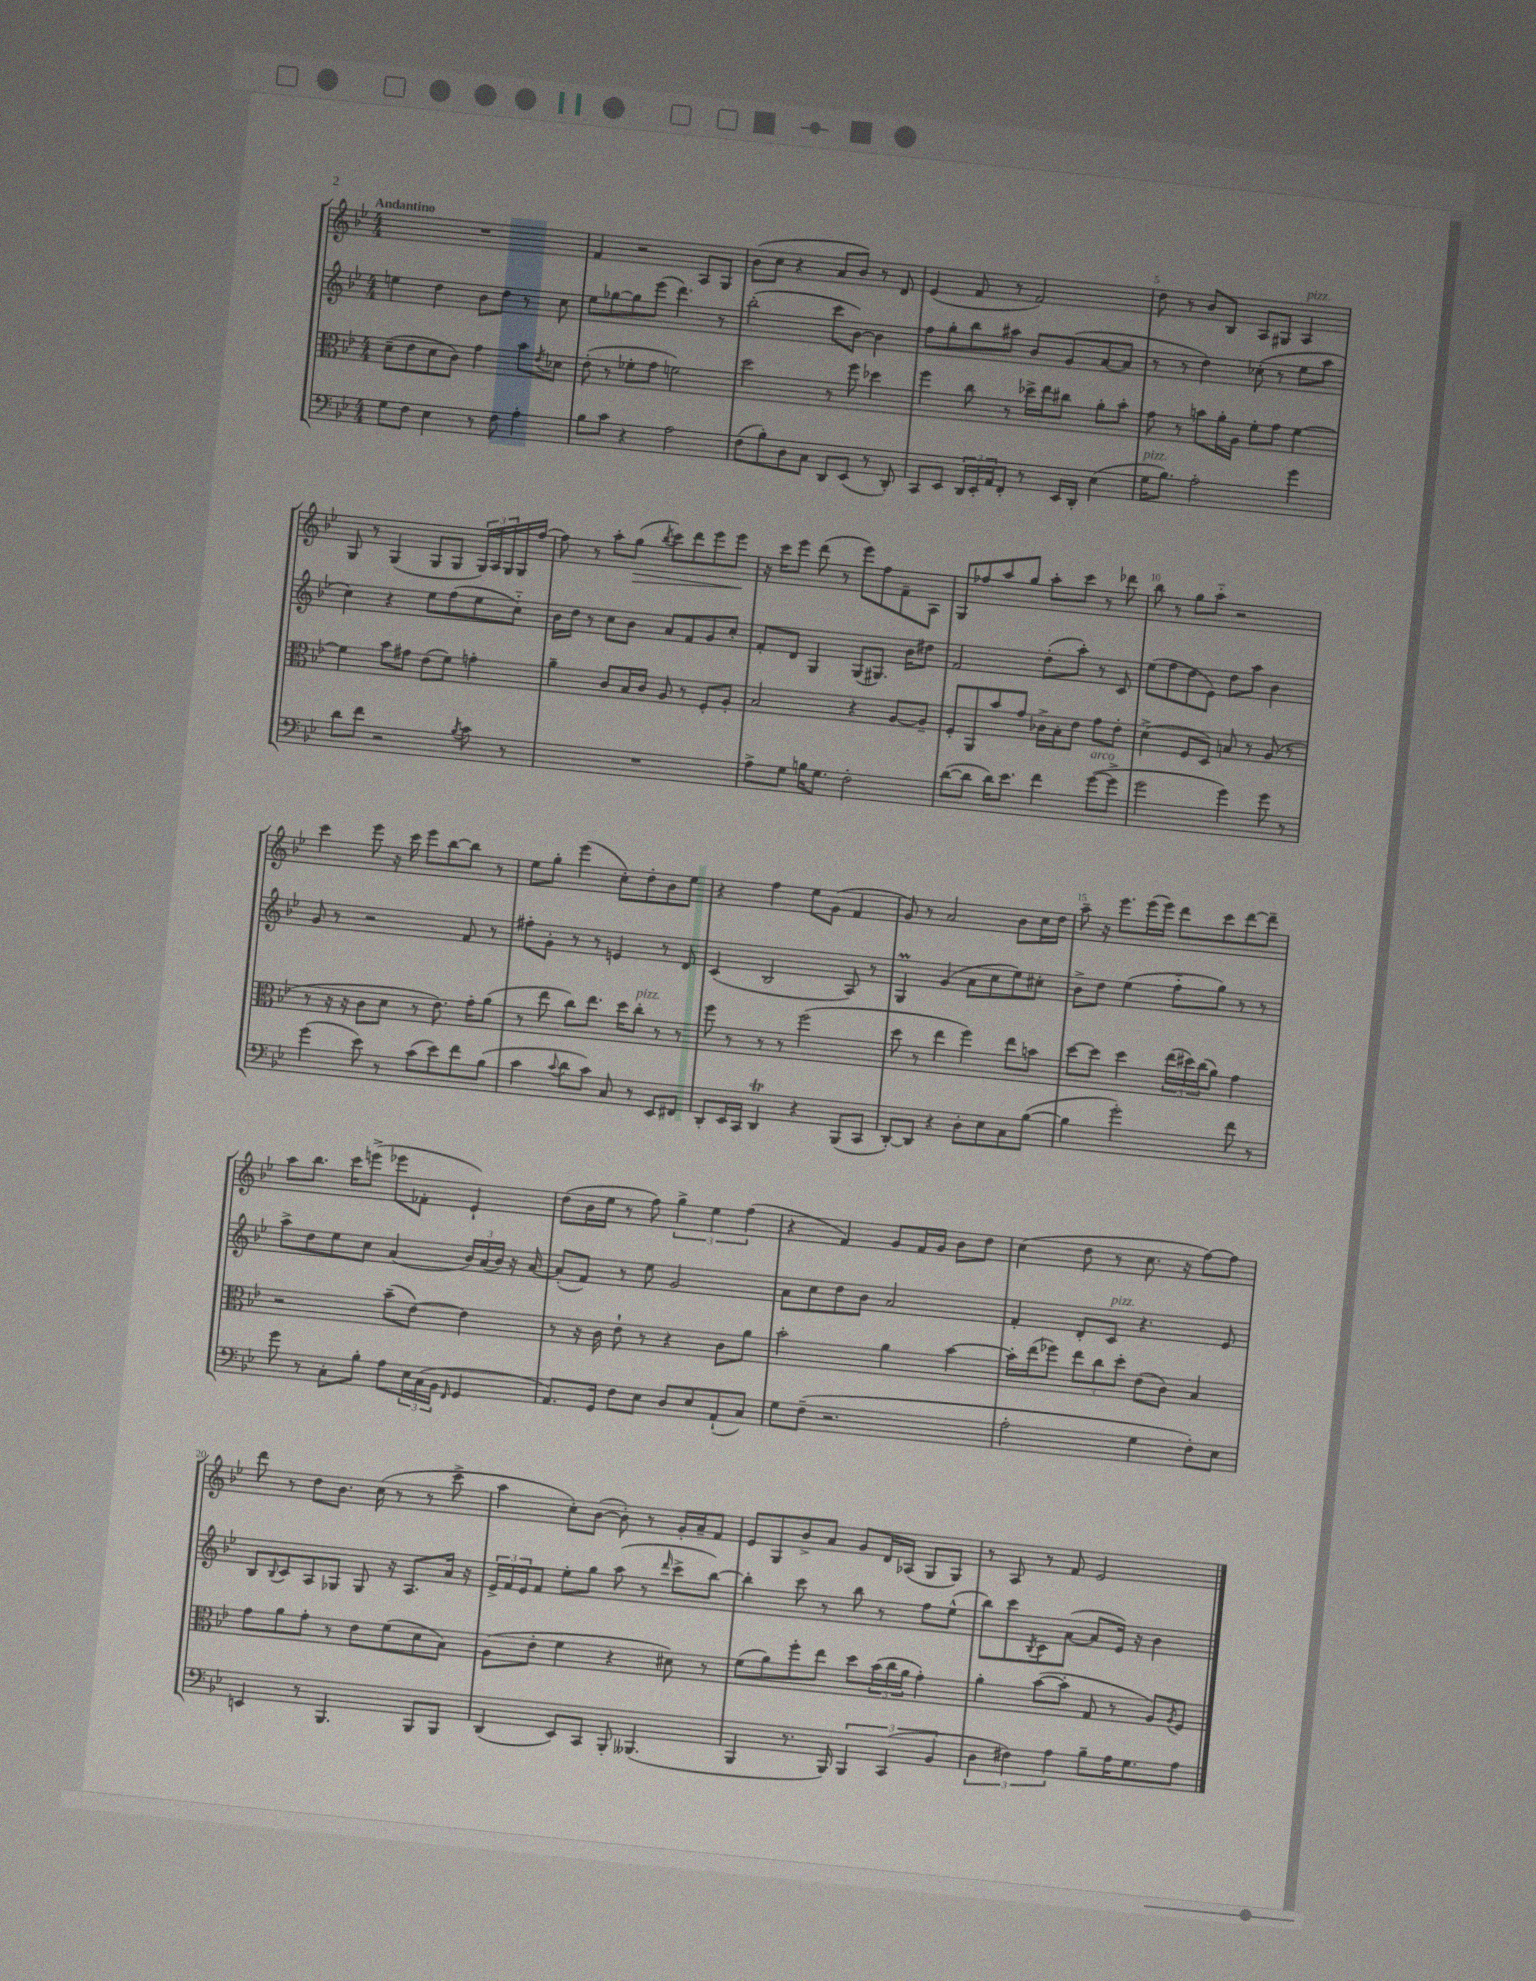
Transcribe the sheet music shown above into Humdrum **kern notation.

**kern	**kern	**kern	**kern	**dynam
*part4	*part3	*part2	*part1	*part1
*staff4	*staff3	*staff2	*staff1	*staff1
*clefF4	*clefC3	*clefG2	*clefG2	*
*k[b-e-]	*k[b-e-]	*k[b-e-]	*k[b-e-]	*
*M4/4	*M4/4	*M4/4	*M4/4	*
=1	=1	=1	=1	=1
!	!	!	!LO:TX:a:B:t=Andantino	!
8G\L	(8d~\L	4een\	1r	.
8F\J	8e-\	.	.	.
4E-\	8d\	4dd\	.	.
.	8c\J)	.	.	.
8r	4g\	8b-\L	.	.
8F\	.	8dd\J	.	.
4A'\	8b-\L	8r	.	.
.	8qe-/	.	.	.
.	8d-X\J	8cc\	.	.
=2	=2	=2	=2	=2
8B-\L	(8e-'\	8ee-\L	4f/	.
8c\J	8r	[8gg-X\	.	.
4r	8f-X'\L	8gg-\]	2r	.
.	8g\J	(8eee-\J	.	.
2A\	2fn\)	4.ddd\)	.	.
.	.	.	8A/L	.
.	.	8r	8G/J	.
=3	=3	=3	=3	=3
(8F\L	2dd\	(2bb-'\	(8b-\L	.
8B-'\)	.	.	8cc\J	.
8D\	.	.	4r	.
8C\J	.	.	.	.
8DD/L	8r	8ccc\L	8a/L	.
(8EE-/J	8ff\	[8b-\J)	8b-/J)	.
8r	4dd-X\	4b-\]	8r	.
8DD'/)	.	.	8d/	.
=4	=4	=4	=4	=4
8CC/L	4ff\	8ff\L	(4e-/	.
8EE-/J	.	8gg'\	.	.
24DD/LL	8cc\	8bb-\	8f/	.
24EE-'/	.	.	.	.
24AA/J	.	.	.	.
8FF'/J	8r	8aa#X\J	8r	.
8r	16dd-X^\LL	8b-/L	2f/)	.
.	16ee-\J	.	.	.
16EE-/LL	8cc#X\J	(8g/	.	.
16DD'/JJ	.	.	.	.
(4E-\	8a'\L	[8a/	.	.
.	8b-'\J	8a/J]	.	.
=5	=5	=5	=5	=5
!LO:TX:a:i:t=pizz.	!	!	!	!
16G\KL	8g\	8r	8dd\	.
8.B-\J)	.	.	.	.
.	8r	8r	8r	.
2A'\	8bn\L	4dd\)	8b-/L	.
.	16a'\L	.	8B-/J	.
.	16A\JJ	.	.	.
.	8f'\L	(8cc-X'\	8A/L	.
.	8g\J	8r	8G#X/J	.
!	!	!	!LO:TX:a:i:t=pizz.	!
4g\	[4f\	8ee-\L	4A/	.
.	.	8aa\J	.	.
!!LO:LB:g=z
=6	=6	=6	=6	=6
8d\L	4f\]	4cc\)	8G/	.
8f\J	.	.	8r	.
2r	8b-\L	4r	(4G/	.
.	8g#X\J	.	.	.
.	(8e-\L	8ee-\L	8G/L	.
.	8f\J)	(8ff\	8G/J	.
8qB-/	.	.	.	.
8c\	4gn'\	8ee-\	24G/LL)	.
.	.	.	24A/	.
.	.	.	24G/	.
8r	.	8cc\J)	16G/	.
.	.	.	[16ff/JJ	.
=7	=7	=7	=7	=7
1r	4a~\	16b-\LL	8ff\]	.
.	.	16dd\JJ	.	.
.	.	8r	8r	.
.	8c/L	8cc\L	8aa'\L	.
!	!	!	!	!LO:HP:b
.	16B-/L	8b-\J	(8gg\J	>
.	16c/JJ	.	.	.
.	.	.	8qbb-/	.
.	8A/	8a/L	8ccc\L)	.
.	8r	8f/	8ddd\	.
.	8F'/L	8g/	8eee-\	.
.	8A'/J	8cc'/J	8eee-\J	.
.	.	.	.	]
=8	=8	=8	=8	=8
8A^\L	2B-/	8f'/L	16r	.
.	.	.	16ccc\KL	.
8G\J	.	8d/J	8eee-\J	.
16Bn\KL	.	4G/	(8ddd\	.
8.G\J	.	.	.	.
.	.	.	8r	.
2F'\	4r	(8G/L	8eee-\L)	.
.	.	8.G#X/J)	8ff\	.
.	[8A/L	.	8f~\	.
.	.	16b-\KL	.	.
.	8A~/J]	8dd#X\J	8A\J	.
=9	=9	=9	=9	=9
([8d\L	8F'/L	2f/	8G/L	.
8d\J]	8AA/	.	8ff-X/	.
16d\KL)	8b-/	.	8aa/	.
8.e-\J	.	.	.	.
.	8g/J	.	8gg/J	.
4f\	16c-X^\LL	(8dd'\L	8aa'\L	.
.	16B-'\J	.	.	.
.	8e-\J	8aa'\J)	8ccc\J	.
!LO:TX:a:i:t=arco	!	!	!	!
([8g\L	8g\L	8r	8r	.
8g^\J]	8e-'\J	8c/	8ddd-X\	.
=10	=10	=10	=10	=10
2g\	(4d^\	(8ee-\L	8bb-\	.
.	.	8ff\	8r	.
.	8F/L	8dd\	8gg\L	.
.	8D/J)	8e-\J)	8aa\J	.
4g\)	8Bn/	8dd\L	2r	.
.	8r	8aa\J	.	.
8g\	(8A/	4b-\	.	.
8r	8r	.	.	.
!!LO:LB:g=z
=11	=11	=11	=11	=11
(4g\	8r	8g/	4ccc\	.
.	16r	8r	.	.
.	16r	.	.	.
8e-\)	8c\L	2r	8eee-\	.
8r	8d\J	.	16r	.
.	.	.	16ccc\	.
(8c\L	8r	.	8eee-\L	.
8e-\)	8.e-\)	.	[8bb-\	.
8f\	.	8f/	8bb-\J]	.
.	16g'\KL	.	.	.
(8B-\J	(8a\J	8r	8r	.
=12	=12	=12	=12	=12
4c\	8r	8ff#X'\L	8ee-\L	.
.	8ee-\	8g'\J	8gg'\J	.
8qqc/	.	.	.	.
8d\L	8cc\L)	8r	(4eee-\	.
8c\J)	8.ee-\J	8r	.	.
8C/	.	4en/	8cc'\L)	.
.	16dd\KL	.	.	.
!	!LO:TX:a:i:t=pizz.	!	!	!
8r	8cc'\J	.	8dd'\	.
8EE-/L	8r	8r	8b-\	.
8FF#X/J	8r	8d/	8ee-\J	.
=13	=13	=13	=13	=13
8DD'/L	8ff\	(4c/	4r	.
16EE-/L	8r	.	.	.
16CC/JJ	.	.	.	.
4DDt/	8r	2B-/	4ff\	.
.	8r	.	.	.
4r	(2ff\	.	8ee-\L	.
.	.	.	(8g\J	.
(8BBB-/L	.	8A/)	4f/	.
8CC/J	.	8r	.	.
=14	=14	=14	=14	=14
[8DD'/L)	8dd\	4GM/	8g/)	.
8DD/J]	8r	.	8r	.
4r	4ee-\	(4g/	2a/	.
8D'\L	4ff\)	8a\L	.	.
8E-\	.	8cc\	.	.
8C\	8ee-\L	8ee-\)	8b-\L	.
([8B-\J	8bn\J	8cc#X'\J	16cc\L	.
.	.	.	16dd\JJ	.
=15	=15	=15	=15	=15
4B-\]	[8dd\L	8b-^\L	8aa~\	.
.	8dd\J]	8dd\J	16r	.
.	.	.	8.eee-\L	.
2g'\)	4dd\	(4ee-\	.	.
.	.	.	(16eee-\L	.
.	.	.	16eee-\JJ)	.
.	(24ee-\LL	8ff\L	8ddd\L	.
.	24dd#X\)	.	.	.
.	(24cc\J	.	.	.
.	8a\J)	8gg\J)	8ccc\	.
8f\	4g\	8r	[8ddd\	.
8r	.	8r	8ddd~\J]	.
!!LO:LB:g=z
=16	=16	=16	=16	=16
8g\	2r	8aa^\L	8aa\L	.
8r	.	8dd\	8.bb-\J	.
8C'\L	.	8ee-\	.	.
.	.	.	16ccc\KL	.
8B-'\J	.	8cc\J	(8eeen^\J	.
8A\L	(8b-~\L	(4a/	8eee-X\L	.
24E-\L	[8e-\J)	.	8f-X'\J	.
(24C\	.	.	.	.
24BB-\JJ	.	.	.	.
16qqFF/	.	.	.	.
4GG/	4e-\]	24b-/LL)	4e-`/)	.
.	.	(24a/	.	.
.	.	24b-/JJ)	.	.
.	.	16r	.	.
.	.	[16a/	.	.
=17	=17	=17	=17	=17
8.AA/L)	8r	(8a'/L]	(8dd\L	.
.	16r	8f/J)	16b-\L	.
16GG/Jk	16c\	.	16ee-\JJ	.
8F\L	8e-`\	8r	8r	.
8E-\J	8r	8ee-\	8ff\)	.
8D/L	4r	2g/	6gg^\	.
8E-/	.	.	.	.
.	.	.	6ee-\	.
(8AA`/	8c\L	.	.	.
.	.	.	(6ff\	.
8C/J)	8a\J	.	.	.
=18	=18	=18	=18	=18
8G\L	2b-'\	8a\L	4r	.
(8F~\J	.	8cc\	.	.
2.r	.	8dd\	4f/)	.
.	.	8b-\J	.	.
.	4a\	2a/	8g/L	.
.	.	.	16f/L	.
.	.	.	16g/JJ	.
.	[4b-\	.	8b-\L	.
.	.	.	8dd\J	.
=19	=19	=19	=19	=19
2A'\	16b-'\LL]	4f'/	(4cc\	.
.	(16ee-\J	.	.	.
.	8ff-X\J)	.	.	.
.	12ee-\L	8d'/L	8dd\	.
.	12cc\	.	.	.
!	!	!LO:TX:a:i:t=pizz.	!	!
.	.	8c/J	8r	.
.	12dd'\J	.	.	.
4G\	(8e-\L	4.r	8.cc\	.
.	8c\J)	.	.	.
.	.	.	16r	.
8F'\L)	4B-/	.	[8ff\L)	.
8E-\J	.	8e-/	8ff\J]	.
!!LO:LB:g=z
=20	=20	=20	=20	=20
4EEn/	8g\L	8B-/L	8ddd\	.
.	.	8qqB-/	.	.
.	8a\	8c/	8r	.
8r	8g'\J	8A/	8dd\L	.
4.BBB-/	8r	8G-X/J	8.b-\J	.
.	8e-\L	8G-/	.	.
.	.	.	(16cc\	.
.	(8f\	16r	8r	.
.	.	8.A/L	.	.
8BBB-/L	8d\	.	8r	.
8BBB-/J	8B-\J)	16a/Jk	8ccc^\	.
.	.	16r	.	.
=21	=21	=21	=21	=21
(4DD/	(8A\L	24e-^/LL	4aa\	.
.	.	24f/	.	.
.	.	24e-/J	.	.
.	8e-'\J	8f/J	.	.
8EE-/L)	4f\	8ee-'\L	8cc'\L)	.
8CC/J	.	8gg\J	([8b-\J	.
8BBB-'/	4r	(8aa\	8b-'\])	.
(4.BBB--X/	.	8r	8r	.
.	.	16qqddd/	.	.
.	8d#X\)	8ccc^\L	16g'/LL	.
.	.	.	16a~/J	.
.	8r	[8bb-\J)	8f/J	.
=22	=22	=22	=22	=22
4BBB-/	(8f\L	4bb-'\]	8e-/L	.
.	8a\)	.	8G/	.
8.r	8ff'\	8ccc\	8b-^/	.
.	8ee-\J	8r	8a/J	.
16BBB-/)	.	.	.	.
6BBB-/	8dd\L	8bb-\	8g/L	.
.	(24b-\L	8r	16d/L	.
(6CC/	24cc\	.	.	.
.	.	.	(16A-X/JJ	.
.	24a\JJ	.	.	.
.	4g'\)	8ff\L	8G/L	.
6BB-/	.	.	.	.
.	.	(8ee-^^\J	8G/J)	.
=23	=23	=23	=23	=23
6D\	4a'\	8bb-\L)	8r	.
.	.	8ccc\	8A/	.
6F#X\)	.	.	.	.
.	.	8qB-/	.	.
.	([8b-\L	8c\	8r	.
6A\	.	.	.	.
.	8b-'\J]	([8a\J	8f/	.
8B-~\L	8G/	8a/L]	2e-/	.
16A\K	8r	16e-/Jk)	.	.
8.G\	.	16r	.	.
.	8A/L)	4b-\	.	.
.	8qA/	.	.	.
8A\J	8F/J	.	.	.
==	==	==	==	==
*-	*-	*-	*-	*-
